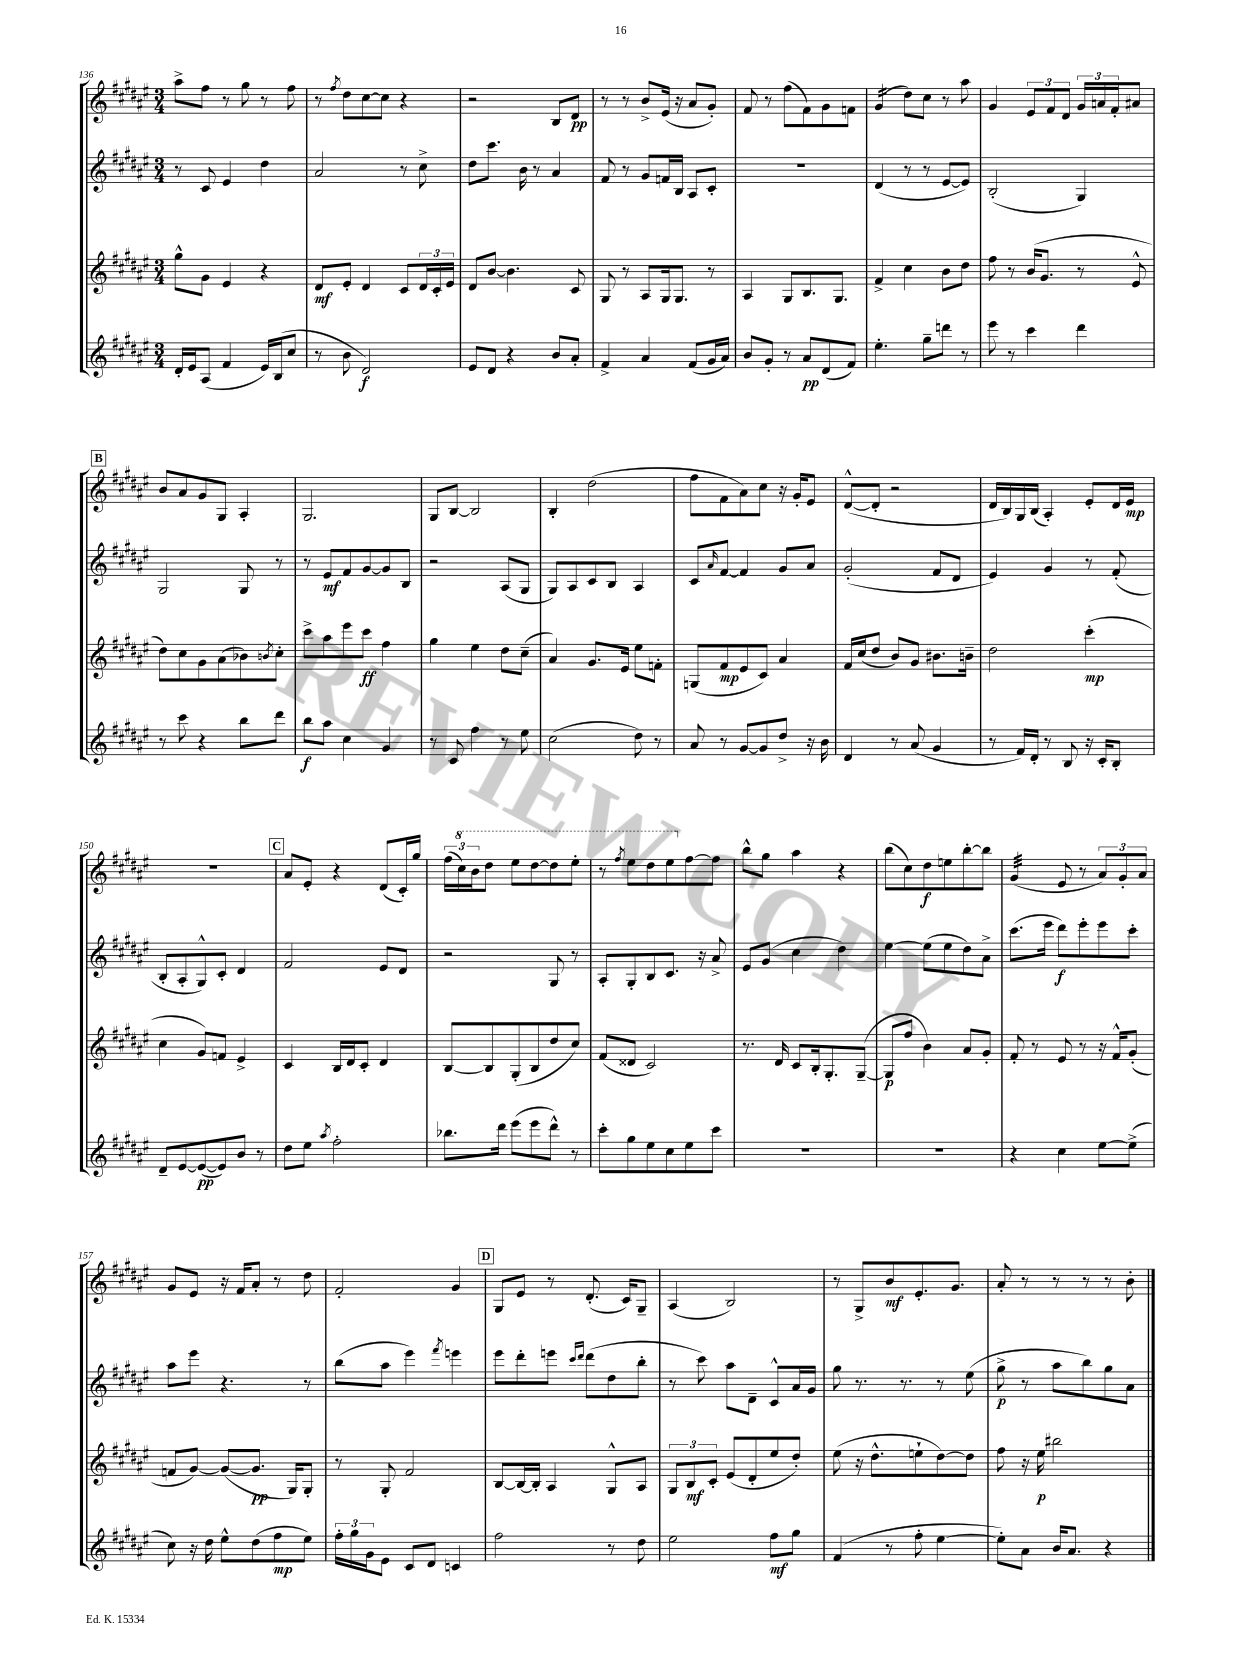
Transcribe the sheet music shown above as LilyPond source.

<<
\new StaffGroup <<
\new Staff = "s0" {
    \clef treble \key fis \major \numericTimeSignature \time 3/4
    ais''8-> fis''8 r8 gis''8 r8 fis''8 |
    r8 \acciaccatura { fis''8 } dis''8 cis''8~ cis''8 r4 |
    r2 b8 dis'8\pp |
    r8 r8 b'8-> eis'16( r16 ais'8 gis'8-.) |
    fis'8 r8 fis''8( fis'8) gis'8 f'8 |
    gis'4:16( dis''8) cis''8 r8 ais''8 |
    gis'4 \tuplet 3/2 { eis'8 fis'8 dis'8 } \tuplet 3/2 { gis'16 a'16 fis'16-. } ais'8 |
    \mark \markup { \box "B" } b'8 ais'8 gis'8 gis8 ais4-. |
    gis2. |
    gis8 b8~ b2 |
    b4-. dis''2( |
    fis''8 fis'8 ais'8) cis''8 r16 gis'16-. eis'8 |
    dis'8~-^( dis'8-. r2 |
    dis'16 b16) gis16 b16( ais4-.) eis'8-. dis'16 eis'16\mp |
    R2. |
    \mark \markup { \box "C" } ais'8 eis'8-. r4 dis'8( cis'16-.) gis''16 |
    \tuplet 3/2 { fis''16( \ottava #1 cis'''16) b''16 } dis'''8 eis'''8 dis'''8~ dis'''8 eis'''8-. |
    r8 \acciaccatura { fis'''8 } eis'''8 dis'''8 eis'''8 \ottava #0 fis''8~ fis''8 |
    b''8-^ gis''8 ais''4 r4 |
    b''8( cis''8) dis''8\f e''8 b''8~-. b''8 |
    gis'4:32( eis'8 r8 \tuplet 3/2 { ais'8) gis'8-. ais'8 } |
    gis'8 eis'8 r16 fis'16 ais'8-. r8 dis''8 |
    fis'2-. gis'4 |
    \mark \markup { \box "D" } gis8 eis'8 r8 dis'8.-.( cis'16) gis8-- |
    ais4( b2) |
    r8 gis8-> b'8\mf eis'8.-. gis'8. |
    ais'8-. r8 r8 r8 r8 b'8-. \bar "|." |
}
\new Staff = "s1" {
    \clef treble \key fis \major \numericTimeSignature \time 3/4
    r8 cis'8 eis'4 dis''4 |
    ais'2 r8 cis''8-> |
    dis''8 cis'''8. b'16 r8 ais'4 |
    fis'8 r8 gis'8 f'16 b16 ais8 cis'8-. |
    R2. |
    dis'4( r8 r8 eis'8~ eis'8) |
    b2-.( gis4) |
    \mark \markup { \box "B" } gis2 gis8 r8 |
    r8 eis'8\mf fis'8 gis'8~ gis'8 b8 |
    r2 ais8( gis8 |
    gis8) ais8 cis'8 b8 ais4 |
    cis'8 \grace { ais'16 } fis'8~ fis'4 gis'8 ais'8 |
    gis'2-.( fis'8 dis'8 |
    eis'4) gis'4 r8 fis'8-.( |
    b8-. ais8-. gis8-^) cis'8-. dis'4 |
    \mark \markup { \box "C" } fis'2 eis'8 dis'8 |
    r2 gis8 r8 |
    ais8-. gis8-. b8 cis'8. r16 ais'8-> |
    eis'8 gis'8( cis''4 dis''4) |
    eis''4~ eis''8( eis''8 dis''8) ais'8-> |
    cis'''8.( eis'''16 dis'''8\f) eis'''8-. eis'''8 cis'''8-. |
    ais''8 eis'''8 r4. r8 |
    b''8( ais''8 eis'''4) \acciaccatura { fis'''8 } e'''4 |
    \mark \markup { \box "D" } eis'''8 dis'''8-. e'''8 \grace { cis'''16 dis'''16 } dis'''8( dis''8 b''8-. |
    r8 cis'''8) ais''8 dis'8-- cis'8-^ ais'16 gis'16 |
    gis''8 r8. r8. r8 eis''8( |
    gis''8->\p r8 ais''8 b''8) gis''8 ais'8 \bar "|." |
}
\new Staff = "s2" {
    \clef treble \key fis \major \numericTimeSignature \time 3/4
    gis''8-^ gis'8 eis'4 r4 |
    dis'8\mf eis'8-. dis'4 cis'8 \tuplet 3/2 { dis'16 cis'16-. eis'16 } |
    dis'8 b'8~ b'4. cis'8 |
    gis8 r8 ais8 gis16 gis8. r8 |
    ais4 gis8 b8. gis8. |
    fis'4-> cis''4 b'8 dis''8 |
    fis''8 r8 b'16( gis'8. r8 eis'8-^ |
    \mark \markup { \box "B" } dis''8) cis''8 gis'8 ais'8( bes'8) \acciaccatura { b'8 } cis''8-. |
    cis'''8-> ais''8 eis'''8 cis'''8\ff fis''4 |
    gis''4 eis''4 dis''8 cis''8--( |
    ais'4) gis'8. eis'16 eis''8 f'8-. |
    g8( fis'8\mp eis'8 cis'8) ais'4 |
    fis'16 cis''16( dis''8 b'8) gis'8 bis'8. b'16-- |
    dis''2 cis'''4-.\mp( |
    cis''4 gis'8) f'8 eis'4-> |
    \mark \markup { \box "C" } cis'4 b16 dis'16 cis'8-. dis'4 |
    b8~ b8 gis8-.( b8 dis''8 cis''8) |
    fis'8( disis'8 cis'2) |
    r8. dis'16 cis'8 b16-. gis8.-. gis8~--( |
    gis8\p fis''8 b'4) ais'8 gis'8-. |
    fis'8-. r8 eis'8 r8 r16 fis'16-^ gis'8-.( |
    f'8 gis'8~) gis'8~( gis'8.\pp gis16) gis8-. |
    r8 gis8-. fis'2 |
    \mark \markup { \box "D" } b8~ b16~ b16-. ais4 gis8-^ ais8 |
    \tuplet 3/2 { gis8 b8\mf cis'8-. } eis'8( dis'8-. eis''8 dis''8-.) |
    eis''8( r16 dis''8.-^ e''8-! dis''8~) dis''8 |
    fis''8 r16 eis''16\p bis''2 \bar "|." |
}
\new Staff = "s3" {
    \clef treble \key fis \major \numericTimeSignature \time 3/4
    dis'16-. eis'16 ais8( fis'4 eis'16) b16( cis''8 |
    r8 b'8 dis'2\f) |
    eis'8 dis'8 r4 b'8 ais'8-. |
    fis'4-> ais'4 fis'8( gis'16 ais'16) |
    b'8 gis'8-. r8 ais'8\pp dis'8( fis'8) |
    eis''4.-. gis''8-- d'''8 r8 |
    eis'''8 r8 cis'''4 dis'''4 |
    \mark \markup { \box "B" } r8 cis'''8 r4 b''8 dis'''8 |
    b''8\f ais''8 cis''4 gis'4 |
    r8 cis'8 fis''4 r8 eis''8 |
    cis''2( dis''8) r8 |
    ais'8 r8 gis'8~ gis'8 dis''8-> r16 b'16 |
    dis'4 r8 ais'8( gis'4 |
    r8 fis'16) dis'16-. r8 b8 r16 cis'16-. b8-. |
    dis'8-- eis'8~ eis'8~\pp( eis'8) b'8 r8 |
    \mark \markup { \box "C" } dis''8 eis''8 \acciaccatura { ais''8 } fis''2-. |
    bes''8. dis'''16 eis'''8( eis'''8 dis'''8-^) r8 |
    cis'''8-. gis''8 eis''8 cis''8 eis''8 cis'''8 |
    R2. |
    R2. |
    r4 cis''4 eis''8~ eis''8->( |
    cis''8) r16 dis''16 eis''8-^ dis''8( fis''8\mp eis''8) |
    \tuplet 3/2 { fis''16-. gis''16 gis'16 } eis'8 cis'8 dis'8 c'4 |
    \mark \markup { \box "D" } fis''2 r8 dis''8 |
    eis''2 fis''8\mf gis''8 |
    fis'4( r8 fis''8-. eis''4~ |
    eis''8-.) ais'8 b'16 ais'8. r4 \bar "|." |
}
>>
>>
\layout { \context { \Score currentBarNumber = #136 } }
